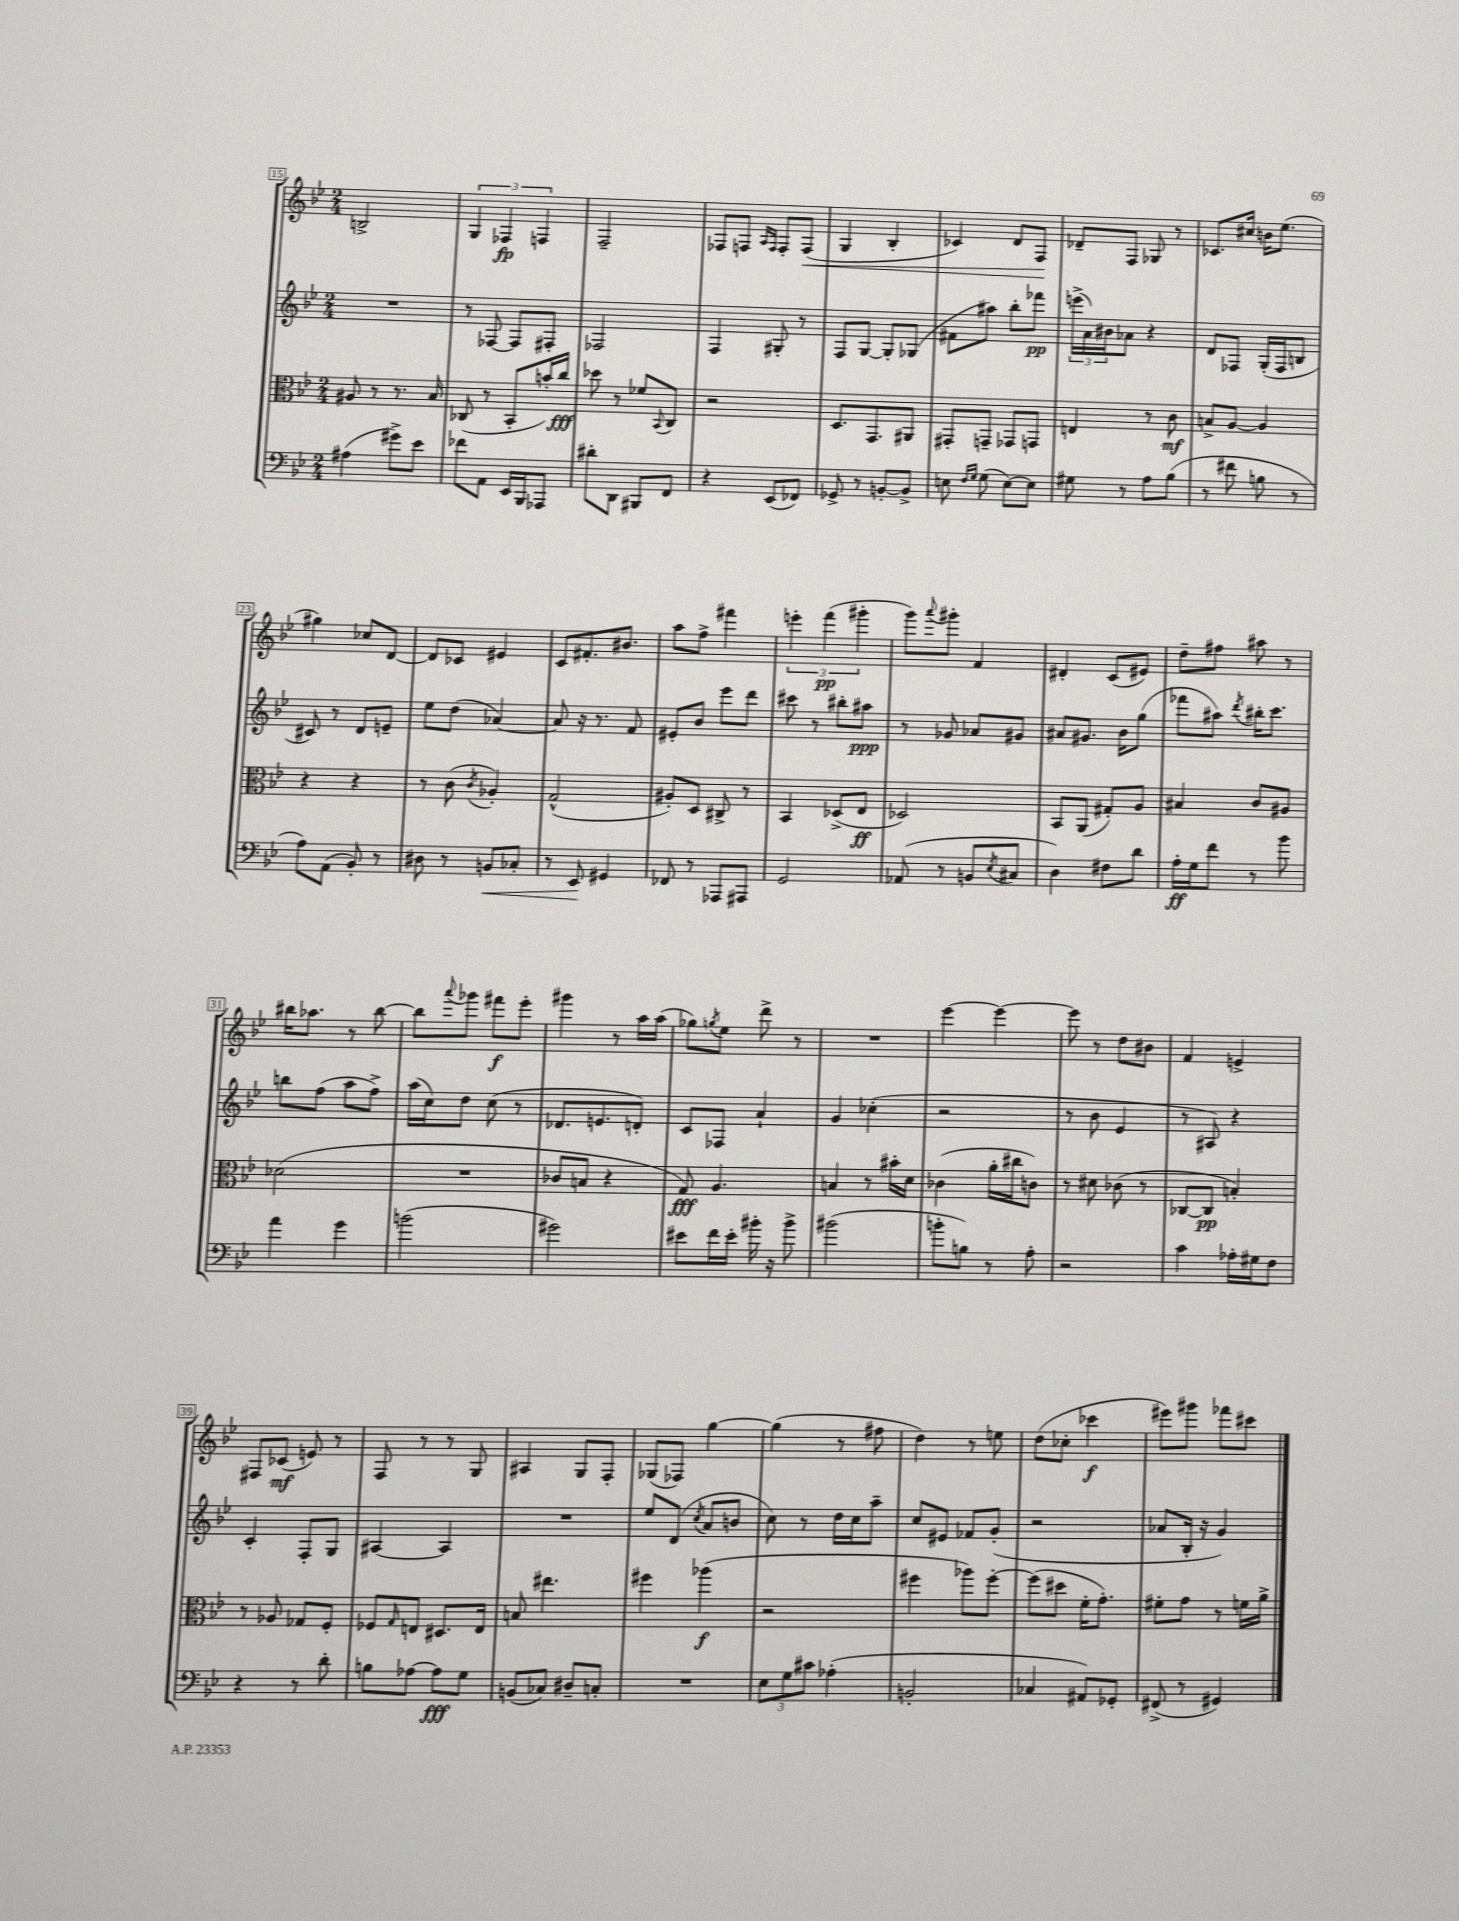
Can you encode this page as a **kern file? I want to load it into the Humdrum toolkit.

**kern	**dynam	**kern	**dynam	**kern	**dynam	**kern	**dynam
*part4	*part4	*part3	*part3	*part2	*part2	*part1	*part1
*staff4	*staff4	*staff3	*staff3	*staff2	*staff2	*staff1	*staff1
*clefF4	*	*clefC3	*	*clefG2	*	*clefG2	*
*k[b-e-]	*	*k[b-e-]	*	*k[b-e-]	*	*k[b-e-]	*
*M2/4	*	*M2/4	*	*M2/4	*	*M2/4	*
=15	=15	=15	=15	=15	=15	=15	=15
(4A#X\	.	8A#X/	.	2r	.	2Bn^/	.
.	.	8r	.	.	.	.	.
8g#X^\L)	.	8.r	.	.	.	.	.
8e-\J	.	.	.	.	.	.	.
.	.	16B-/	.	.	.	.	.
=16	=16	=16	=16	=16	=16	=16	=16
8f-X\L	.	(8C-X/	.	8r	.	6G/	.
8AA\J	.	8r	.	[8F-X/	.	.	.
.	.	.	.	.	.	6F-X/	fp
16EE-/LL	.	8BB-'/L	.	8F-/L]	.	.	.
16BBB-/J	.	.	.	.	.	.	.
.	.	.	.	.	.	6Fn/	.
8AAA-X/J	.	16bn'/L)	.	8F#X'/J	.	.	.
.	.	16cc/JJ	fff	.	.	.	.
=17	=17	=17	=17	=17	=17	=17	=17
8d#X'\L	.	8dd-X\	.	2F-X/	.	2F~/	.
8DD\J	.	8r	.	.	.	.	.
8BBB#X/L	.	8f-X/L	.	.	.	.	.
.	.	8qqBB-/	.	.	.	.	.
8FF/J	.	8C/J	.	.	.	.	.
=18	=18	=18	=18	=18	=18	=18	=18
4r	.	2r	.	4F/	.	8F-X/L	.
.	.	.	.	.	.	8Fn/J	.
.	.	.	.	.	.	16qqA/LL	.
.	.	.	.	.	.	16qqF/JJ	.
(8EE-/L	.	.	.	8G#X'/	.	8F'/L	.
!	!	!	!	!	!	!	!LO:HP:b
8FF-X/J)	.	.	.	8r	.	(8F/J	<
=19	=19	=19	=19	=19	=19	=19	=19
8GG-X^/	.	8.D/L	.	8F/L	.	4G/	.
8r	.	.	.	[8G/J	.	.	.
.	.	8.GG/	.	.	.	.	.
[8BBn'/L	.	.	.	8G'/L]	.	4B-'/	.
8BB^/J]	.	8AA#X/J	.	(8G-X/J	.	.	.
=20	=20	=20	=20	=20	=20	=20	=20
8En\	.	8GG#X'/L	.	8f#X\L	.	4c-X/)	.
16qqF/LL	.	.	.	.	.	.	.
16qqG/JJ	.	.	.	.	.	.	.
(8G\	.	8GGn~/J	.	8aa#X\J)	.	.	.
[8E\L)	.	8GG-X/L	.	8bb-'\L	.	8d/L	.
8E\J]	.	8GGn/J	.	8fff-X\J	pp	8F/J	.
.	.	.	.	.	.	.	[
=21	=21	=21	=21	=21	=21	=21	=21
8G#X\	.	4En/	.	(24eeen^\LL	.	8d-X~/L	.
.	.	.	.	24a\)	.	.	.
.	.	.	.	24b#X\J	.	.	.
8r	.	.	.	8a-X\J	.	8F/J	.
8A\L	.	8r	.	4r	.	8G-X/	.
(8B-\J	.	8c\	mf	.	.	8r	.
=22	=22	=22	=22	=22	=22	=22	=22
8r	.	8Bn^/L	.	8d/L	.	8.c-X/L	.
8f#X\	.	[8A/J	.	8F-X/J	.	.	.
.	.	.	.	.	.	16cc#X/Jk	.
8Bn\	.	4A/]	.	(16G'/LL	.	16bn\KL	.
.	.	.	.	16F-/J	.	(8.ee-\J	.
8r	.	.	.	8Bn/J	.	.	.
!!LO:LB:g=z
=23	=23	=23	=23	=23	=23	=23	=23
8A\L)	.	4r	.	8c#X/)	.	4gg#X\)	.
(8AA\J	.	.	.	8r	.	.	.
8BB-'/)	.	4r	.	8d/L	.	8cc-X/L	.
8r	.	.	.	8en~/J	.	[8d/J	.
=24	=24	=24	=24	=24	=24	=24	=24
8D#X\	.	8r	.	8ee-\L	.	8d/L]	.
8r	.	(8c\	.	(8dd\J	.	8c-X/J	.
.	.	8qc/	.	.	.	.	.
!	!LO:HP:b	!	!	!	!	!	!
8BBn/L	<	4A-X'/)	.	[4a-X/)	.	4e#X/	.
8C-X'/J	.	.	.	.	.	.	.
=25	=25	=25	=25	=25	=25	=25	=25
8r	.	(2G^^/	.	8a-/]	.	8c/L	.
8EE-/	.	.	.	16r	.	8.f#X'/	.
.	.	.	.	8.r	.	.	.
4GG#X/	[	.	.	.	.	.	.
.	.	.	.	.	.	8.b#X/J	.
.	.	.	.	8f/	.	.	.
=26	=26	=26	=26	=26	=26	=26	=26
8FF-X/	.	8A#X'/L)	.	8e#X'/L	.	8aa\L	.
8r	.	8D/J	.	8b-/J	.	8ff^\J	.
8AAA-X/L	.	8C#X^/	.	8eee-\L	.	4fff#X\	.
8AAA#X/J	.	8r	.	8ddd\J	.	.	.
=27	=27	=27	=27	=27	=27	=27	=27
2GG/	.	4BB-/	.	8ccc#X\	.	6eeen'\	.
.	.	.	.	8r	.	.	.
.	.	.	.	.	.	(6fff\	pp
.	.	(8D-X^/L	.	8bb#X'\L	.	.	.
.	.	.	.	.	.	6ggg#X'\	.
.	.	8E-/J	ff	8aa#X\J	ppp	.	.
=28	=28	=28	=28	=28	=28	=28	=28
(8AA-X/	.	2D-X/)	.	8r	.	8ggg\L)	.
.	.	.	.	.	.	8qqaaa/	.
8r	.	.	.	8g-X/	.	8ggg#X'\J	.
8BBn/L	.	.	.	8a-X/L	.	4f/	.
8qE-/	.	.	.	.	.	.	.
8C#X/J	.	.	.	8g#X/J	.	.	.
=29	=29	=29	=29	=29	=29	=29	=29
4D\)	.	8BB-/L	.	8a#X/L	.	4d#X'/	.
.	.	(8AA/J	.	8.g#X/J	.	.	.
8F#X\L	.	8G#X'/L)	.	.	.	(8c/L	.
.	.	.	.	16b-\KL	.	.	.
8d\J	.	8A/J	.	(8gg\J	.	8e#X/J)	.
=30	=30	=30	=30	=30	=30	=30	=30
16A'\LL	ff	4B#X/	.	8fff-X\L	.	8dd~\L	.
16G\J	.	.	.	.	.	.	.
8f\J	.	.	.	8aa#X\J)	.	8ff#X\J	.
.	.	.	.	8qddd/	.	.	.
8r	.	8c/L	.	16bb#X'\KL	.	8aa#X\	.
.	.	.	.	8.ccc\J	.	.	.
8b-\	.	8A#X/J	.	.	.	8r	.
!!LO:LB:g=z
=31	=31	=31	=31	=31	=31	=31	=31
4a\	.	(2d-X\	.	8bbn\L	.	16bb#X\KL	.
.	.	.	.	.	.	8.aa-X\J	.
.	.	.	.	(8ff\J	.	.	.
4g\	.	.	.	8aa\L	.	8r	.
.	.	.	.	8ff^\J)	.	[8bb#\	.
=32	=32	=32	=32	=32	=32	=32	=32
(2bn\	.	2r	.	(16aa\LL	.	8bb#\L]	.
.	.	.	.	16cc\J)	.	.	.
.	.	.	.	.	.	8qqaaa/	.
.	.	.	.	8dd\J	.	8ggg-X\J	.
.	.	.	.	(8cc\	.	8fff#X\L	f
.	.	.	.	8r	.	8eee-'\J	.
=33	=33	=33	=33	=33	=33	=33	=33
2g#X\)	.	8c-X/L	.	8.d-X/L	.	4ggg#X\	.
.	.	8Bn/J	.	.	.	.	.
.	.	.	.	8.en/	.	.	.
.	.	4r	.	.	.	8r	.
.	.	.	.	8dn'/J)	.	16aa\LL	.
.	.	.	.	.	.	(16aa\JJ	.
=34	=34	=34	=34	=34	=34	=34	=34
8e#X\L	.	8G/)	fff	8c/L	.	8gg-X\L)	.
.	.	.	.	.	.	8qggn/	.
16f\L	.	4.A/	.	8F-X/J	.	8ee-\J	.
16e#'\JJ	.	.	.	.	.	.	.
16b#X'\	.	.	.	4a`/	.	8ddd^\	.
16r	.	.	.	.	.	.	.
8b#^\	.	.	.	.	.	8r	.
=35	=35	=35	=35	=35	=35	=35	=35
(2b#X\	.	4Bn/	.	4g/	.	2r	.
.	.	8r	.	(4cc-X'\	.	.	.
.	.	16b#X'\LL	.	.	.	.	.
.	.	16d\JJ	.	.	.	.	.
=36	=36	=36	=36	=36	=36	=36	=36
8bn'\L	.	(4c-X\	.	2r	.	[4eee-\	.
8Bn\J)	.	.	.	.	.	.	.
8r	.	16a'\LL	.	.	.	4eee-\_	.
.	.	16cc#X\J	.	.	.	.	.
8A'\	.	8cn\J)	.	.	.	.	.
=37	=37	=37	=37	=37	=37	=37	=37
2r	.	8r	.	8r	.	8eee-\]	.
.	.	8d#X\	.	8b-\	.	8r	.
.	.	(8c-X\	.	4e-/	.	8dd\L	.
.	.	8r	.	.	.	8b#X\J	.
=38	=38	=38	=38	=38	=38	=38	=38
4c\	.	[8C-X/L	.	8r	.	4f/	.
.	.	8C-/J]	pp	8A#X/)	.	.	.
16A-X'\LL	.	4Bn'/)	.	4r	.	4en^/	.
16G#X\J	.	.	.	.	.	.	.
8F\J	.	.	.	.	.	.	.
!!LO:LB:g=z
=39	=39	=39	=39	=39	=39	=39	=39
4r	.	8r	.	4c'/	.	8F#X/L	.
.	.	8A-X/	.	.	.	(8c-X/J	mf
8r	.	8G-X/L	.	8F'/L	.	8en/)	.
8d'\	.	8F'/J	.	8G/J	.	8r	.
=40	=40	=40	=40	=40	=40	=40	=40
8Bn\L	.	8F-X/L	.	[4A#X/	.	8F/	.
.	.	16qqG/	.	.	.	.	.
[8A-X\J	.	8En/J	.	.	.	8r	.
8A-\L]	fff	8.D#X/L	.	4A#/]	.	8r	.
8G\J	.	.	.	.	.	8G/	.
.	.	16E/Jk	.	.	.	.	.
=41	=41	=41	=41	=41	=41	=41	=41
(8BBn/L	.	8Bn/	.	2r	.	4A#X/	.
8C-X/J)	.	4.ee#X\	.	.	.	.	.
8D#X~/L	.	.	.	.	.	8G/L	.
8Cn'/J	.	.	.	.	.	8F'/J	.
=42	=42	=42	=42	=42	=42	=42	=42
2r	.	4ff#X\	.	8ee-/L	.	(8G-X/L	.
.	.	.	.	(8d/J	.	8F-X/J)	.
.	.	.	.	8qcc/	.	.	.
.	.	(4aa-X\	f	8a/L	.	[4gg\	.
.	.	.	.	8bn/J	.	.	.
=43	=43	=43	=43	=43	=43	=43	=43
12E-\L	.	2r	.	8cc\)	.	(4gg\]	.
12G\	.	.	.	.	.	.	.
.	.	.	.	8r	.	.	.
12c#X\J	.	.	.	.	.	.	.
(4A-X'\	.	.	.	16dd\LL	.	8r	.
.	.	.	.	16cc\J	.	.	.
.	.	.	.	8aa~\J	.	8ff#X\	.
=44	=44	=44	=44	=44	=44	=44	=44
2BBn'/	.	4ff#X\	.	8cc/L	.	4dd\)	.
.	.	.	.	8e#X/J	.	.	.
.	.	8aa-X\L)	.	8f-X/L	.	8r	.
.	.	[8ff#'\J	.	(8g'/J	.	8een\	.
=45	=45	=45	=45	=45	=45	=45	=45
4C-X/	.	(8ff#\L]	.	2r	.	(8dd\L	.
.	.	8dd#X\J	.	.	.	8cc-X'\J	.
8AA#X/L)	.	16f'\KL	.	.	.	4ccc-X\	f
.	.	8.g'\J)	.	.	.	.	.
8GG-X'/J	.	.	.	.	.	.	.
=46	=46	=46	=46	=46	=46	=46	=46
(8FF#X^/	.	8f#X'\L	.	8a-X/L	.	8eee#X\L)	.
8r	.	8g\J	.	16B-'/Jk	.	8ggg#X\J	.
.	.	.	.	16r	.	.	.
4GG#X/)	.	8r	.	4g/)	.	8fff-X\L	.
.	.	16fn\LL	.	.	.	8ccc#X\J	.
.	.	16a^\JJ	.	.	.	.	.
==	==	==	==	==	==	==	==
*-	*-	*-	*-	*-	*-	*-	*-
